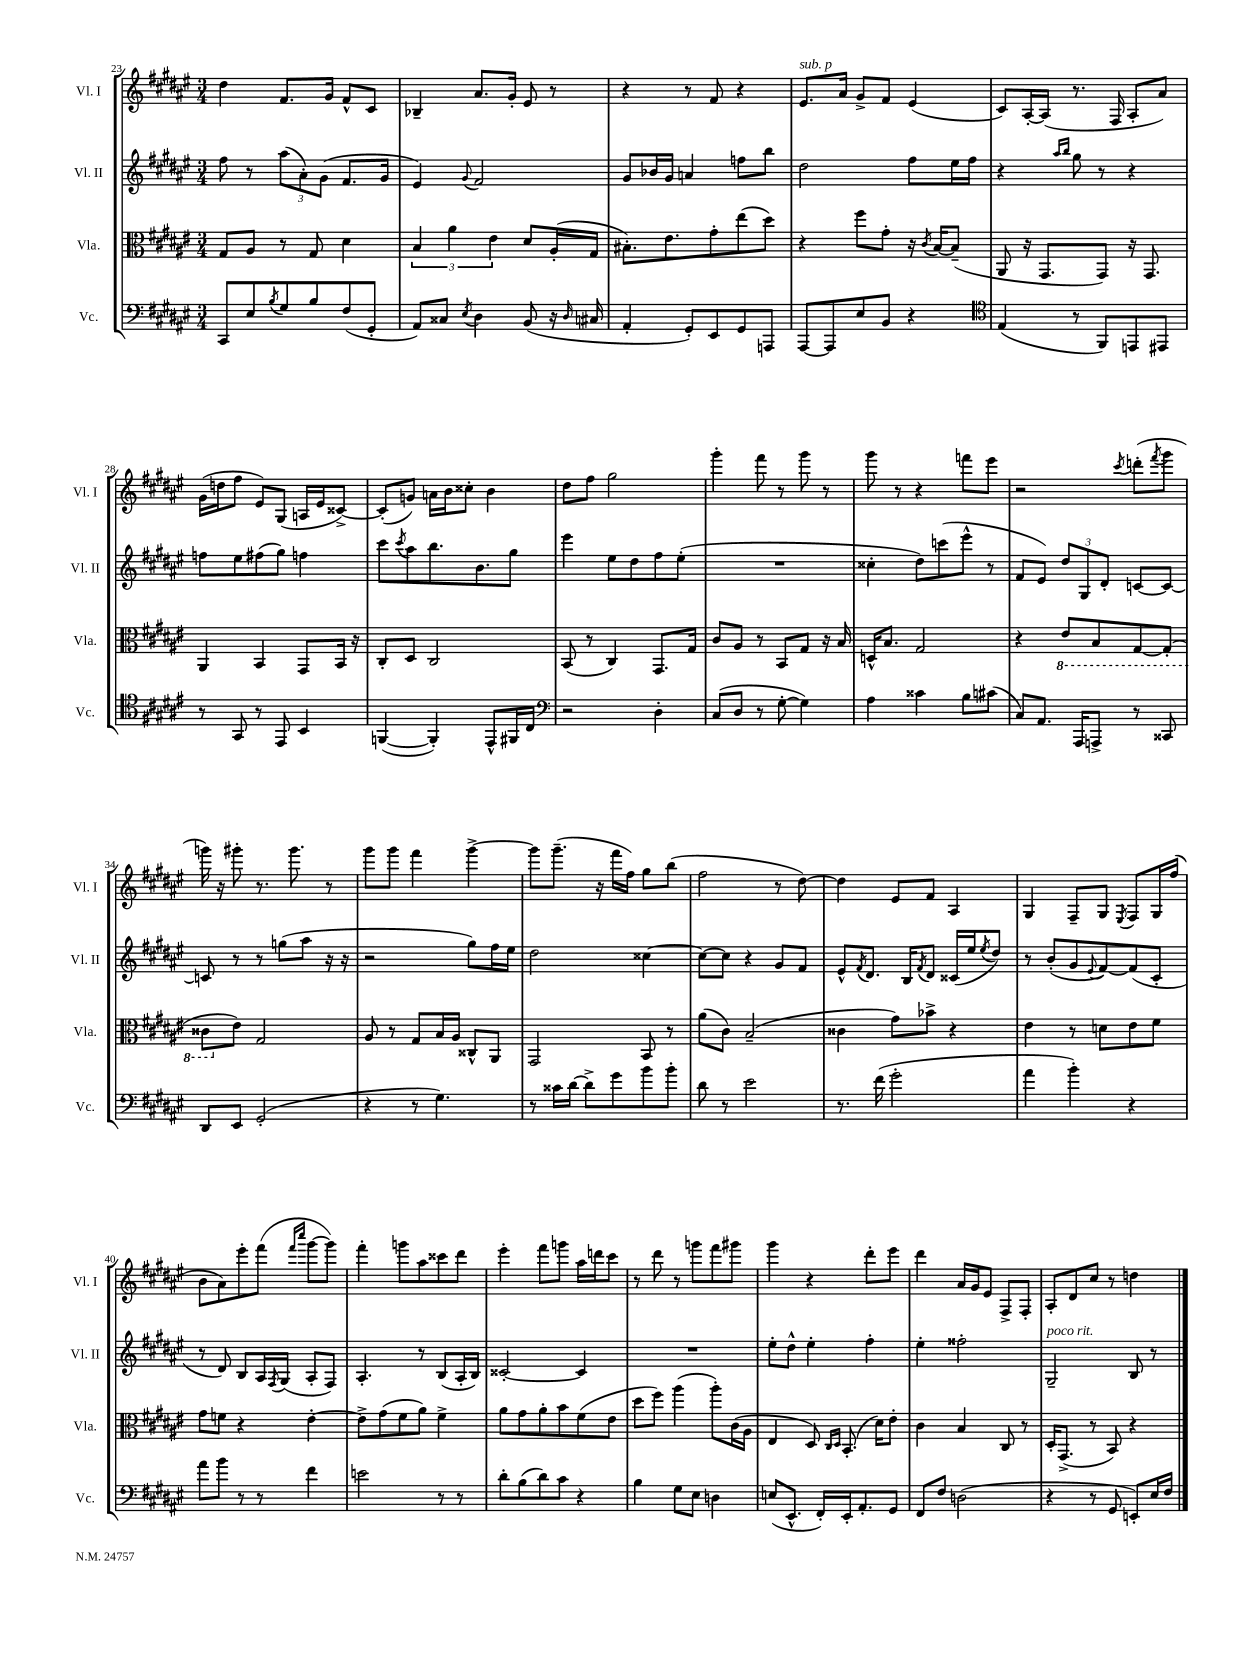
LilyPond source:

<<
\new StaffGroup <<
\new Staff = "s0" \with { instrumentName = "Vl. I" shortInstrumentName = "Vl. I" } {
    \clef treble \key fis \major \numericTimeSignature \time 3/4
    dis''4 fis'8. gis'16 fis'8-^ cis'8 |
    bes4-- ais'8. gis'16-. eis'8 r8 |
    r4 r8 fis'8 r4 |
    eis'8.^\markup { \italic "sub. p" } ais'16 gis'8-> fis'8 eis'4( |
    cis'8) ais16~-. ais16( r8. fis16 ais8-. ais'8) |
    gis'16( d''16 fis''8 eis'8) gis8( a16 eis'16 cisis'8~->) |
    cisis'8-.( g'8) a'16 b'16 cisis''8-. b'4 |
    dis''8 fis''8 gis''2 |
    gis'''4-. fis'''8 r8 gis'''8 r8 |
    gis'''8 r8 r4 f'''8 eis'''8 |
    r2 \acciaccatura { cis'''8 } d'''8-.( \acciaccatura { fis'''8 } gis'''8 |
    g'''16) r16 gis'''8-. r8. gis'''8. r8 |
    gis'''8 gis'''8 fis'''4 gis'''4~-> |
    gis'''8 gis'''8.--( r16 fis'''16 fis''16) gis''8 b''8( |
    fis''2 r8 dis''8~) |
    dis''4 eis'8 fis'8 ais4 |
    gis4 fis8-- gis8 \acciaccatura { eis8 } fis8 gis16 fis''16( |
    b'8 ais'8) eis'''8-. fis'''8( \grace { fis'''16 cis''''16 } gis'''8~ gis'''8) |
    fis'''4-. g'''8 ais''8 cisis'''8 dis'''8 |
    eis'''4-. fis'''8 g'''8 ais''16 d'''16 cis'''8 |
    r8 dis'''8 r8 g'''8 fis'''8 gis'''8 |
    gis'''4 r4 dis'''8-. eis'''8 |
    dis'''4 ais'16 gis'16 eis'8 fis8-> fis8-. |
    ais8-. dis'8 cis''8 r8 d''4 \bar "|." |
}
\new Staff = "s1" \with { instrumentName = "Vl. II" shortInstrumentName = "Vl. II" } {
    \clef treble \key fis \major \numericTimeSignature \time 3/4
    fis''8 r8 \tuplet 3/2 { ais''8( ais'8-.) gis'8( } fis'8. gis'16 |
    eis'4) \appoggiatura { gis'8 } fis'2 |
    gis'8 bes'16 gis'16 a'4 f''8 b''8 |
    dis''2 fis''8 eis''16 fis''16 |
    r4 \grace { ais''16 b''16 } gis''8 r8 r4 |
    f''8 eis''8 fis''8( gis''8) f''4 |
    cis'''8 \acciaccatura { cis'''8 } ais''8 b''8. b'8. gis''8 |
    eis'''4 eis''8 dis''8 fis''8 eis''8-.( |
    R2. |
    cisis''4-. dis''8) c'''8( eis'''8-^ r8 |
    fis'8 eis'8) \tuplet 3/2 { dis''8 gis8 dis'8-. } c'8~ c'8~ |
    c'8 r8 r8 g''8( ais''8 r16 r16 |
    r2 gis''8) fis''16 eis''16 |
    dis''2 cisis''4~ |
    cisis''8~ cisis''8 r4 gis'8 fis'8 |
    eis'8-^ \acciaccatura { fis'8 } dis'8. b16 \acciaccatura { fis'8 } dis'8 cisis'16( eis''16 \acciaccatura { eis''8 } dis''8) |
    r8 b'8-.( gis'8 \appoggiatura { eis'8 } fis'8~) fis'8( cis'8-. |
    r8 dis'8) b8 ais16 \acciaccatura { fis8 } gis16( ais8-. fis8) |
    ais4.-. r8 b8( ais16-. b16) |
    cisis'2~-. cisis'4 |
    R2. |
    eis''8-. dis''8-^ eis''4-. fis''4-. |
    eis''4-. fisis''2-. |
    gis2--^\markup { \italic "poco rit." } b8 r8 \bar "|." |
}
\new Staff = "s2" \with { instrumentName = "Vla." shortInstrumentName = "Vla." } {
    \clef alto \key fis \major \numericTimeSignature \time 3/4
    gis8 ais8 r8 gis8 dis'4 |
    \tuplet 3/2 { b4 ais'4 eis'4 } dis'8 ais16-.( gis16 |
    bis8.-.) eis'8. gis'8-. eis''8( dis''8) |
    r4 fis''8 gis'8-. r16 \acciaccatura { cis'8 } b16~ b8--( |
    ais,8 r16 gis,8. gis,8) r16 gis,8. |
    ais,4 b,4 gis,8 b,16 r16 |
    cis8-. dis8 cis2 |
    b,8( r8 cis4) gis,8. gis16 |
    cis'8 ais8 r8 b,8 gis8 r16 b16 |
    d16-^ b8. gis2 |
    r4 \ottava #-1 eis8 b,8 gis,8~ gis,8-.( |
    cisis8 \ottava #0 eis'8) gis2 |
    ais8 r8 gis8 b16 ais16 cisis8-^ ais,8 |
    gis,2 b,8 r8 |
    ais'8( cis'8) b2--( |
    cisis'4 gis'8) bes'8-> r4 |
    eis'4 r8 d'8 eis'8 fis'8 |
    gis'8 f'8 r4 eis'4~-. |
    eis'8-> gis'8( fis'8 ais'8) fis'4-> |
    ais'8 gis'8 ais'8-. b'8 fis'8( eis'8 |
    dis''8 fis''8) ais''4( ais''8-.) cis'16( ais16 |
    eis4 dis8) \grace { cis16 dis16 } b,8.-.( dis'16) eis'8-. |
    cis'4 b4 cis8 r8 |
    dis16-. gis,8.->( r8 b,8) r4 \bar "|." |
}
\new Staff = "s3" \with { instrumentName = "Vc." shortInstrumentName = "Vc." } {
    \clef bass \key fis \major \numericTimeSignature \time 3/4
    cis,8 eis8 \acciaccatura { b8 } gis8 b8 fis8( gis,8-. |
    ais,8) cisis8 \acciaccatura { eis8 } dis4 b,8( r16 \grace { dis16 } cis16 |
    ais,4-. gis,8-.) eis,8 gis,8 a,,8 |
    ais,,8~ ais,,8 eis8 b,8 r4 |
    \clef tenor eis4( r8 fis,8) e,8 eis,8 |
    r8 gis,8 r8 eis,8 b,4 |
    f,4~( f,4-.) eis,8-^ fis,16 cis16 |
    \clef bass r2 dis4-. |
    cis8( dis8 r8 gis8~-. gis4) |
    ais4 cisis'4 b8 cis'8( |
    cis8) ais,8. ais,,16 a,,8-> r8 cisis,8 |
    dis,8 eis,8 gis,2-.( |
    r4 r8 gis4.) |
    r8 cisis'16 dis'16~ dis'8-> gis'8 b'8 b'8-. |
    dis'8 r8 eis'2 |
    r8. fis'16( gis'2-. |
    ais'4 b'4-.) r4 |
    ais'8 b'8 r8 r8 fis'4 |
    e'2 r8 r8 |
    dis'8-. b8( dis'8) cis'8 r4 |
    b4 gis8 eis8 d4 |
    e8( eis,8.-^ fis,16-.) eis,16-. ais,8.-. gis,8 |
    fis,8 fis8 d2( |
    r4 r8 gis,8 e,8-.) eis16 fis16 \bar "|." |
}
>>
>>
\layout { \context { \Score currentBarNumber = #23 } }
